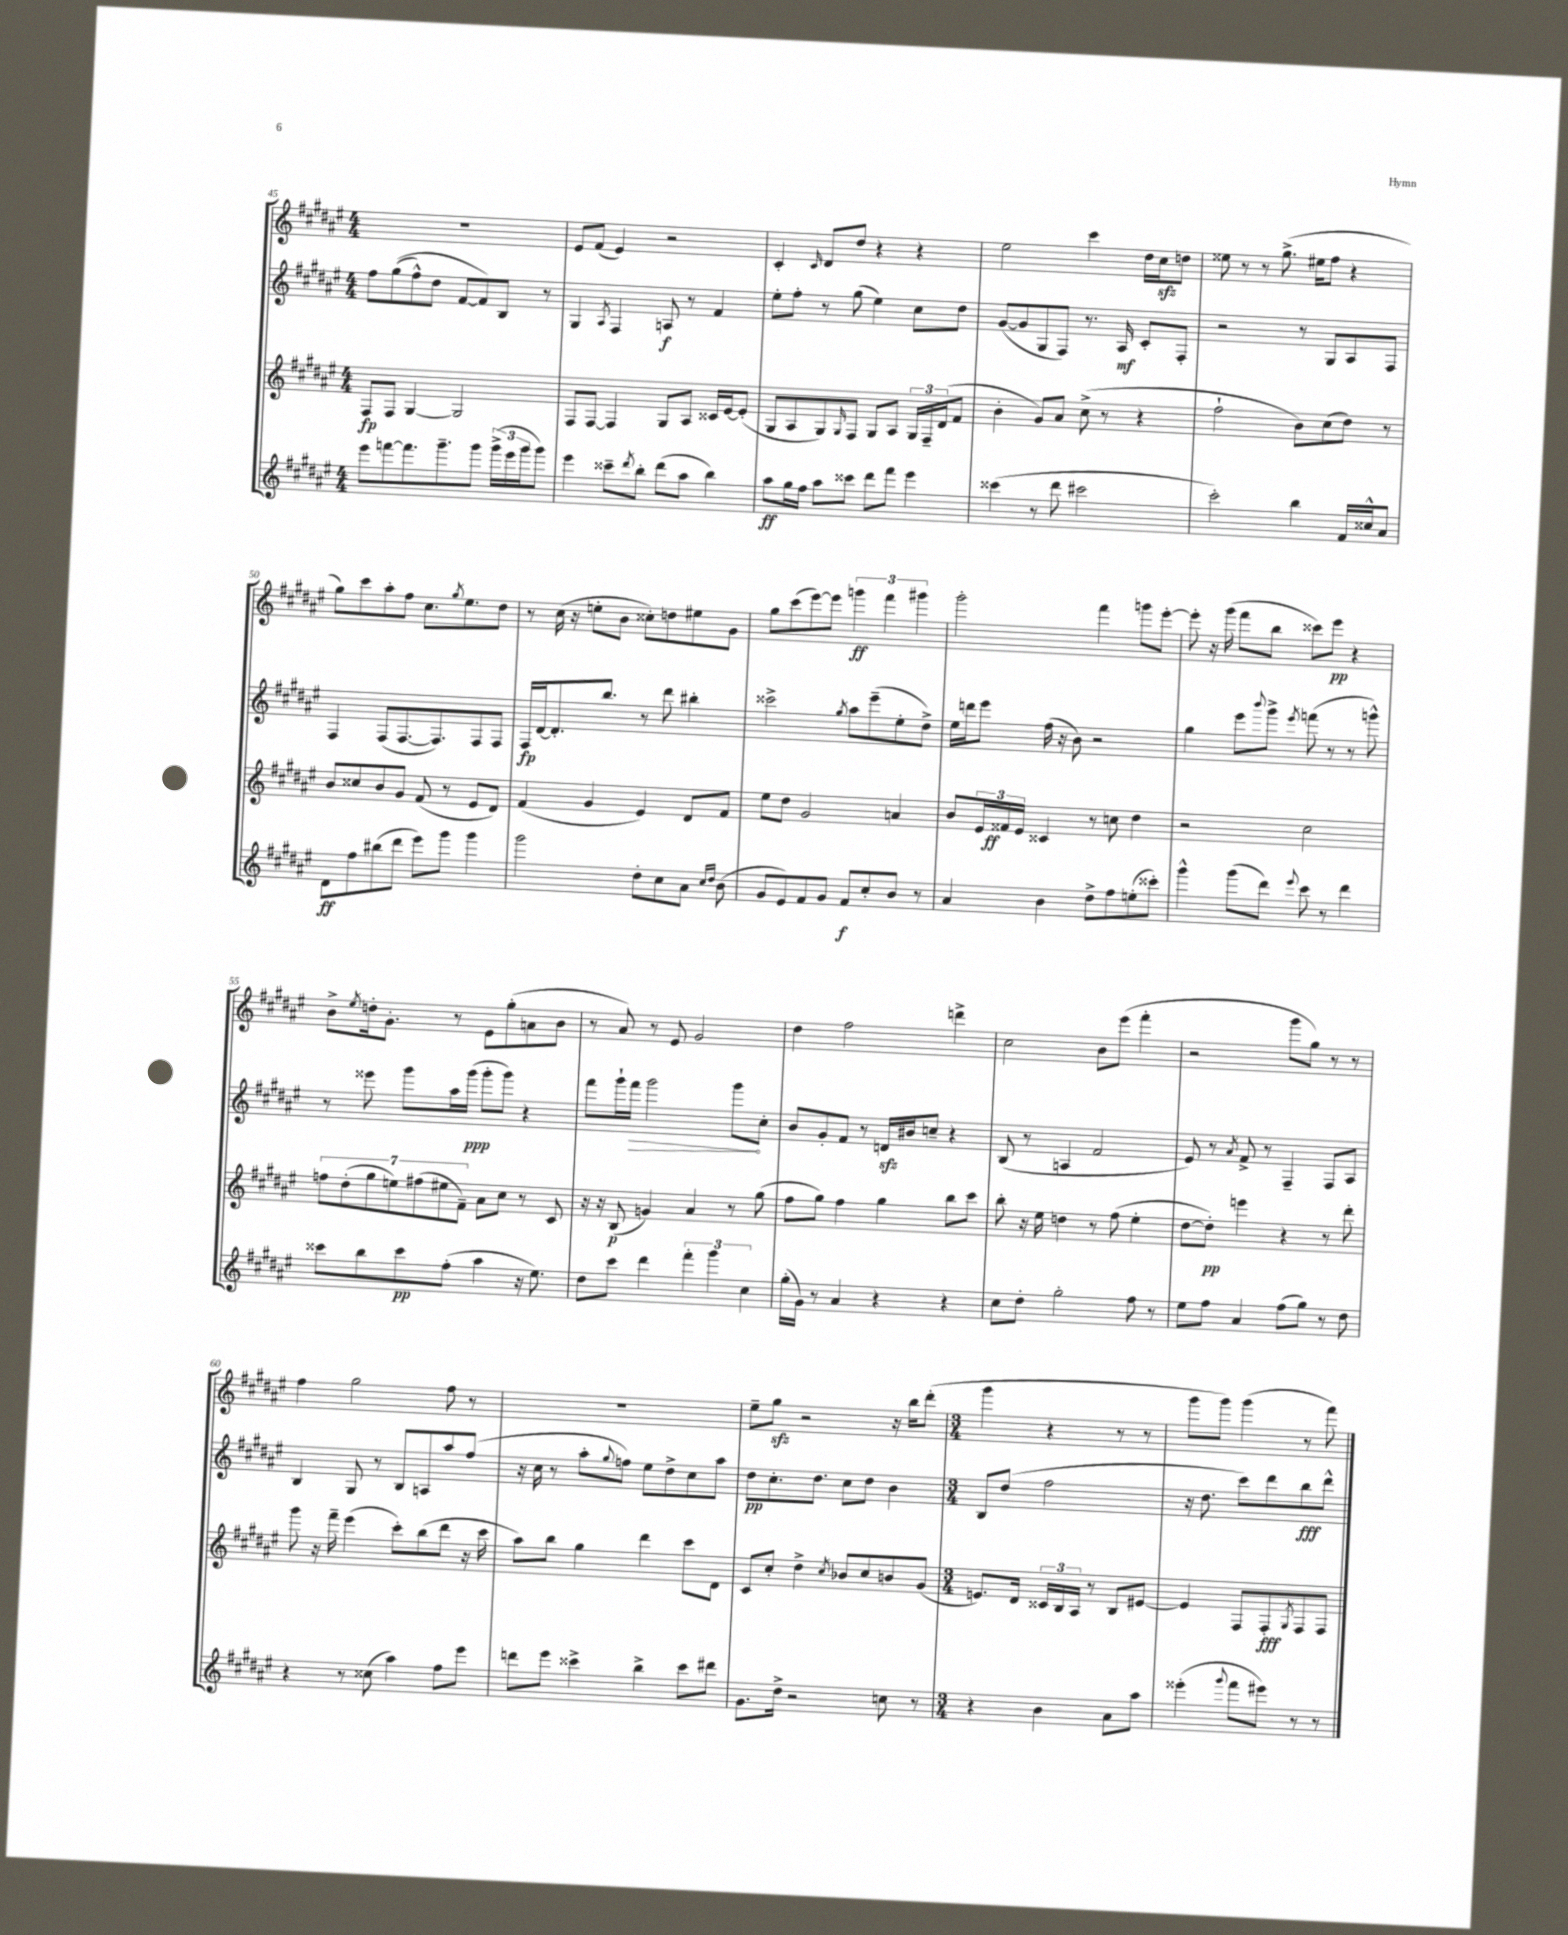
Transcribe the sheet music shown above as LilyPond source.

<<
\new StaffGroup <<
\new Staff = "s0" {
    \clef treble \key fis \major \numericTimeSignature \time 4/4
    R1 |
    eis'8 fis'8( eis'4) r2 |
    cis'4-. \grace { cis'16 } dis'8 dis''8 r4 r4 |
    eis''2 cis'''4 dis''16 cis''16\sfz d''8 |
    eisis''8 r8 r8 gis''8.->( eis''16 fis''8 r4 |
    gis''8) cis'''8 ais''8-. fis''8 cis''8. \acciaccatura { gis''8 } eis''8. dis''8 |
    r8 cis''16( r16 e''8-. b'8 cisis''8-.) d''8 eis''8 gis'8 |
    gis''8 cis'''8( eis'''8~) eis'''8 \tuplet 3/2 { g'''4\ff fis'''4 gis'''4 } |
    gis'''2-. fis'''4 g'''8 eis'''8~-. |
    eis'''8-. r16 gis'''16( fis'''8 b''8 cisis'''8) eis'''8\pp r4 |
    b'8-> \acciaccatura { eis''8 } d''16-. gis'8.-. r8 eis'8 gis''8-.( a'8 b'8 |
    r8 ais'8) r8 eis'8 gis'2 |
    dis''4 fis''2 d'''4-> |
    cis''2 b'8 eis'''8( fis'''4-. |
    r2 gis'''8 gis''8) r8 r8 |
    fis''4 gis''2 fis''8 r8 |
    R1 |
    eis''8-- gis''8\sfz r2 r16 b''16 dis'''8-.( |
    \numericTimeSignature \time 3/4 gis'''4 r4 r8 r8 |
    gis'''8 gis'''8) gis'''4( r8 fis'''8) \bar "|." |
}
\new Staff = "s1" {
    \clef treble \key fis \major \numericTimeSignature \time 4/4
    fis''8 gis''8(\( fis''8-^) dis''8 fis'8~ fis'8\) b8 r8 |
    gis4 \acciaccatura { ais8 } fis4 a8\f r8 fis'4 |
    eis''8-. fis''8-. r8 gis''8( eis''4) cis''8 dis''8 |
    gis'8~( gis'8 gis8 fis8) r8. ais16\mf cis'8-. fis8-. |
    r2 r8 gis8 ais8 fis8 |
    fis4 fis8( fis8.~ fis8.) fis8 fis8 |
    fis16\fp dis'16~ dis'8.-. b''8. r8 dis'''8 bis''4-. |
    cisis'''2-> \acciaccatura { gis''8 } ais''8 eis'''8--( eis''8-. dis''8->) |
    eis''16 d'''16 eis'''8 fis''16( r16 b'8) r2 |
    gis''4 eis'''8 \appoggiatura { b'''8 } gis'''8-> \acciaccatura { eis'''8 } f'''8( r8 r8 g'''8-^) |
    r8 eisis'''8 gis'''8 ais''16 gis'''16\ppp( gis'''8-. gis'''8) r4 |
    fis'''8 gis'''16-! \once \override Hairpin.circled-tip = ##t fis'''16\> gis'''2 gis'''8\! cis''8-. |
    b'8 gis'8-. fis'8 r8 d'16\sfz bis'16 c''8-- r4 |
    b8( r8 a4 fis'2 |
    eis'8) r8 \acciaccatura { ais'8 } fis'8-> r8 fis4-- fis8 ais8 |
    b4 gis8 r8 b8 a8 ais''8 fis''8( |
    r16 cis''16 r8 ais''8-. \appoggiatura { gis''8 } f''8) eis''8 dis''8-> cis''8 ais''8 |
    dis''8\pp cis''8.-. dis''8. cis''8 dis''8 b'4 |
    \numericTimeSignature \time 3/4 b8 dis''8( fis''2 |
    r16 dis''8. cis'''8) dis'''8 b''8\fff dis'''8-^ \bar "|." |
}
\new Staff = "s2" {
    \clef treble \key fis \major \numericTimeSignature \time 4/4
    fis8\fp fis8 gis4~ gis2 |
    fis8 fis8~ fis4 gis8 ais8 cisis'16 eis'16~ eis'8-.( |
    gis8 ais8 gis8) \grace { gis16 } fis8 gis8 ais8 \tuplet 3/2 { gis16 fis16-- dis'16( } fis'8 |
    b'4-. gis'8) ais'8 cis''8->( r8 r4 |
    fis''2-! b'8) cis''8( dis''8) r8 |
    b'8 cisis''8 b'8 gis'8 fis'8( r8 eis'8 dis'8) |
    fis'4( gis'4 eis'4) dis'8 fis'8 |
    eis''8 dis''8 gis'2 a'4 |
    b'8 \tuplet 3/2 { eis'16 fisis'16\ff eis'16 } cisis'4 r8 c''8 dis''4 |
    r2 cis''2 |
    \tuplet 7/4 { f''8 dis''8-.( gis''8 e''8) fis''8( eis''8 fis'8--) } ais'8 cis''8 r8 cis'8 |
    r16 r16 b8\p( g'4) ais'4 r8 gis''8( |
    fis''8 gis''8) fis''4 gis''4 b''8 cis'''8 |
    b''8-. r16 eis''16 d''4 r8 fis''8( eis''4-. |
    dis''8~ dis''8-.\pp) e'''4 r4 r8 dis'''8-. |
    gis'''8 r16 fis'''16-- eis'''4( cis'''8-.) b''8( dis'''8 r16 cis'''16 |
    ais''8) b''8 gis''4 dis'''4 cis'''8 dis'8 |
    cis'8 cis''8-. dis''4-> \acciaccatura { cis''8 } bes'8 cis''8 b'8 gis'8( |
    \numericTimeSignature \time 3/4 e'8.) dis'16 \tuplet 3/2 { cisis'16 b16 ais16 } r8 b8 eis'8~ |
    eis'4 fis8 fis8-.\fff \acciaccatura { gis8 } fis8 fis8 \bar "|." |
}
\new Staff = "s3" {
    \clef treble \key fis \major \numericTimeSignature \time 4/4
    eis'''8 f'''8~ f'''8. gis'''8.-- gis'''8 \tuplet 3/2 { gis'''16->( eis'''16 gis'''16 } gis'''8) |
    eis'''4 cisis'''8-- \acciaccatura { dis'''8 } b''8-. dis'''8( ais''8 b''4) |
    ais''8\ff gis''16 fis''16 ais''8 cisis'''8 dis'''8 fis'''8 eis'''4 |
    cisis'''4( r8 dis'''8 cis'''2 |
    cis'''2-.) b''4 fis'16 cisis''16-^ ais'8 |
    dis'8\ff fis''8 bis''8( dis'''8 eis'''8) gis'''8 gis'''4 |
    gis'''2 dis''8-. cis''8 ais'8 \grace { cis''16 dis''16 } b'8( |
    gis'8 eis'8) fis'8 gis'8 fis'8\f cis''8-. b'8 r8 |
    ais'4 b'4 dis''8-> fis''8 e''8-.( cisis'''8-.) |
    gis'''4-^ gis'''8( dis'''8) \appoggiatura { eis'''8 } cis'''8 r8 dis'''4 |
    cisis'''8 b''8 cisis'''8\pp fis''8-.( ais''4 r16 eis''8.) |
    dis''8 cis'''8 dis'''4 \tuplet 3/2 { fis'''4-. gis'''4 cis''4 } |
    gis''16-.( gis'16) r8 ais'4 r4 r4 |
    cis''8 dis''8-. gis''2-. fis''8 r8 |
    eis''8 fis''8 ais'4 fis''8( gis''8) r8 dis''8 |
    r4 r8 cisis''8( ais''4) fis''8 eis'''8 |
    d'''8 eis'''8 cisis'''4-> b''4-> cisis'''8 dis'''8 |
    gis'8. dis''16-> r2 c''8 r8 |
    \numericTimeSignature \time 3/4 r4 b'4 ais'8 ais''8 |
    eisis'''4-.( \appoggiatura { gis'''8 } fis'''8 eis'''8) r8 r8 \bar "|." |
}
>>
>>
\layout { \context { \Score currentBarNumber = #45 } }
